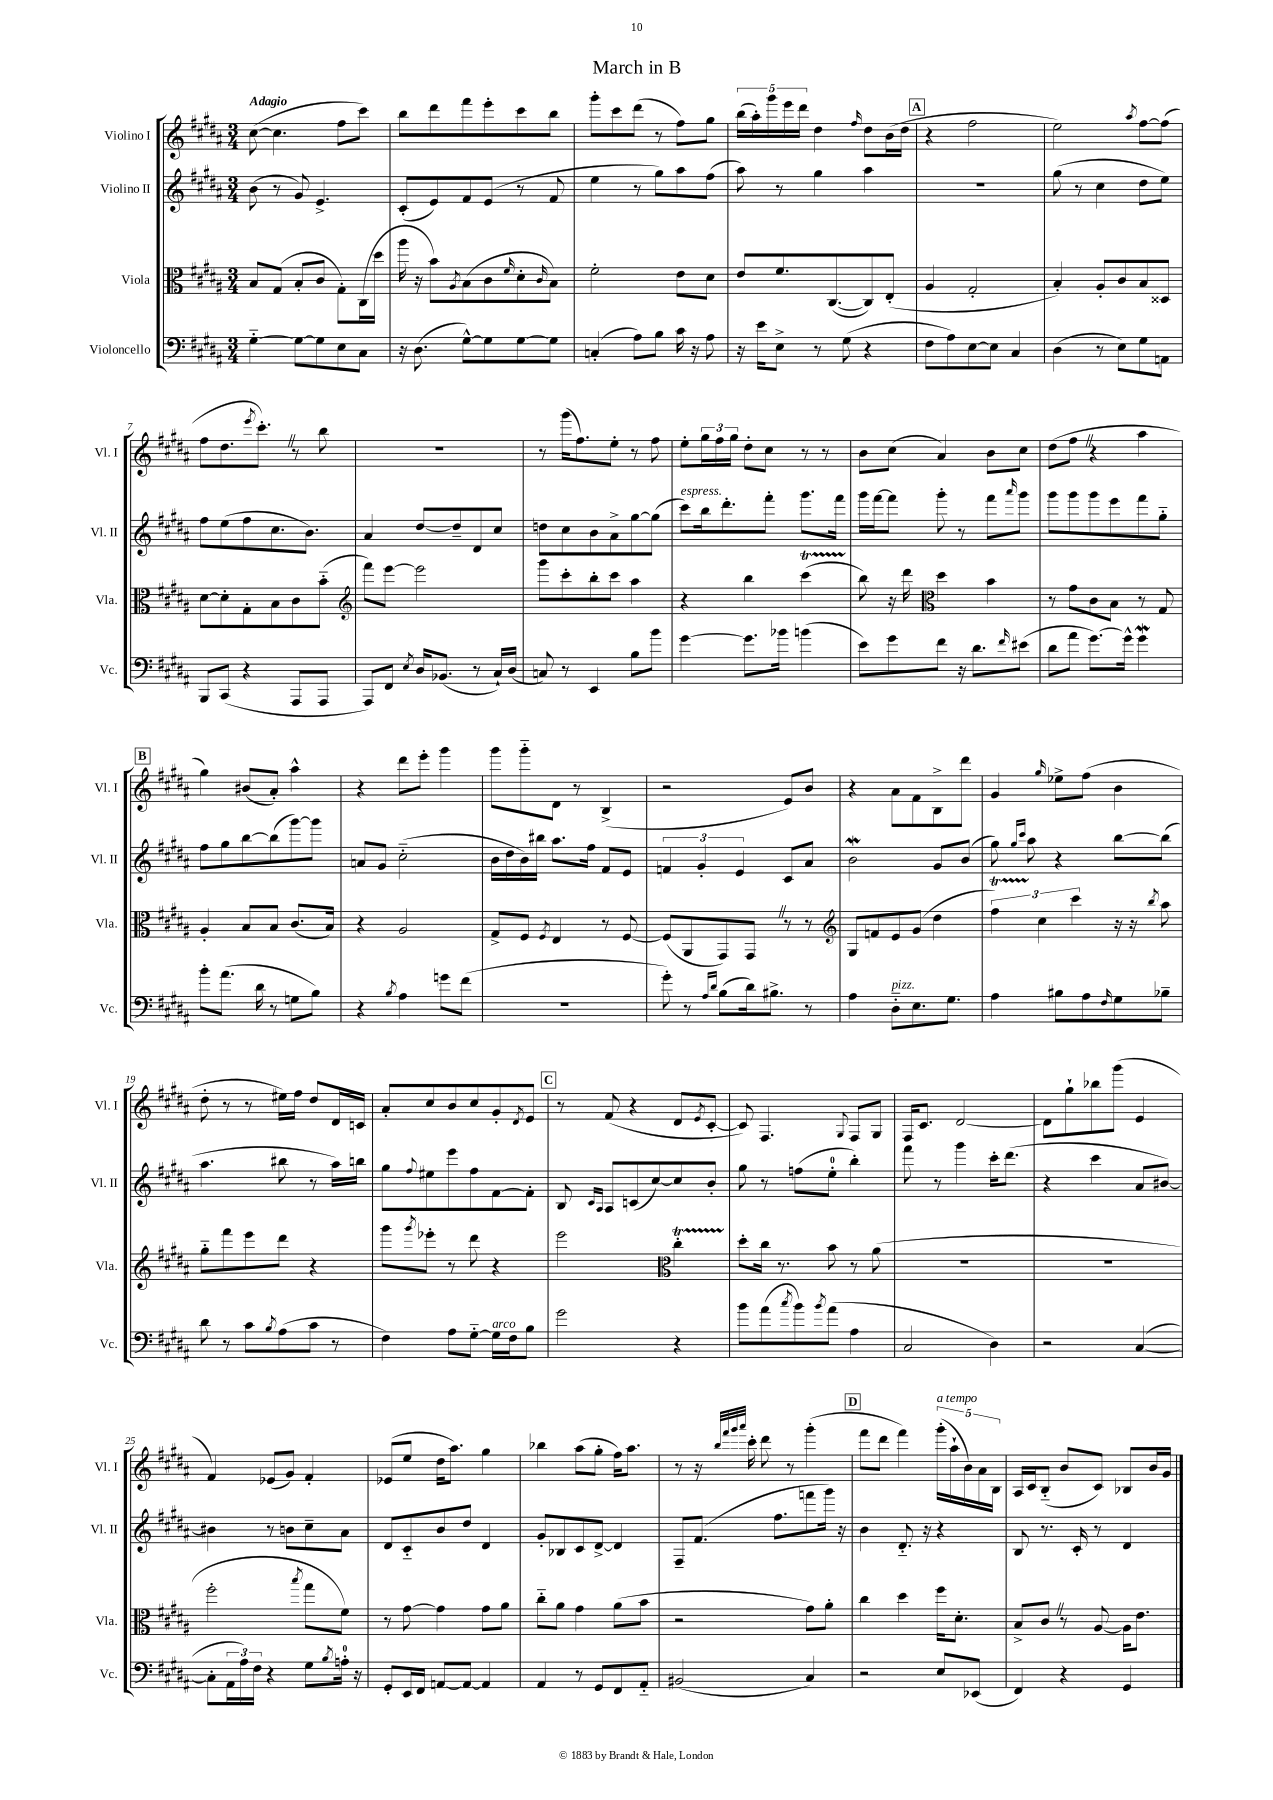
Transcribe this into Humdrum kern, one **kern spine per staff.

**kern	**kern	**kern	**kern
*staff4	*staff3	*staff2	*staff1
*clefF4	*clefC3	*clefG2	*clefG2
*k[f#c#g#d#a#]	*k[f#c#g#d#a#]	*k[f#c#g#d#a#]	*k[f#c#g#d#a#]
*M3/4	*M3/4	*M3/4	*M3/4
[4G#'~\	8B/L	(8b\	([8cc#\
.	(8G#/J	8r	4.cc#\]
8G#\_L	8B'/L	8g#/)	.
8G#\]	8c#/J	4.e^/	.
8E\	8G#'\L)	.	8ff#\L
8C#\J	(16C#\L	.	8ccc#\J)
.	16dd#\JJ	.	.
=	=	=	=
16r	16aa#\	(8c#'/L	8bb\L
(8.D#\	16r	.	.
.	8b\L)	8e/)	8ddd#\
.	8qA#/	.	.
[8G#^^\L)	(8B\	8f#/	8fff#\
8G#\]	8c#\	(8e/J	8eee'\
.	16qqf#/	.	.
[8G#\	8d#'\	8r	8ccc#\
.	16qqc#/	.	.
8G#\]J	8B\J)	8f#/	8bb\J
=	=	=	=
(4C'/	2f#'\	4ee\	8ggg#'\L
.	.	.	8ccc#\
8A#\L)	.	8r	(8ddd#\J
8B\J	.	8gg#\L)	8r
16c#\	8e\L	8aa#\	8ff#\L)
16r	.	.	.
8A#\	8d#\J	(8ff#\J	8gg#\J
=	=	=	=
16r	8e/L	8aa#\)	(20bb\LL
.	.	.	20aa#'\)
16e\LK	.	.	.
.	.	.	20ggg#\
8E^\J	8.f#/	8r	.
.	.	.	20eee\
.	.	.	20ddd#\JJ
8r	.	4gg#\	4dd#\
.	([8.C#/	.	.
(8G#\	.	.	.
.	.	.	16qqff#/
4r	8C#/])	4aa#\	8dd#\L
.	(8E'/J	.	(16b\L
.	.	.	16dd#\JJ
=	=	=	=
8F#\L	4A#/	2.r	4r
8A#\)	.	.	.
[8E\	2G#'/	.	2ff#\
8E\]J	.	.	.
4C#/	.	.	.
=	=	=	=
(4D#\	4B'/)	(8gg#\	2ee\)
.	.	8r	.
8r	8A#'/L	4cc#\	.
8E\L)	8c#/	.	.
.	.	.	8qaa#/
8G#\	8B/	8dd#\L	[8ff#\L
8AA\J	8D##/J	8ee\J)	(8ff#\]J
=	=	=	=
8BBB/L	[8d#\L	8ff#\L	8ff#\L
(8CC#/J	8d#'\]	(8ee\	8.dd#\
4r	8G#'\	8ff#\	.
.	.	.	8qeee/
.	.	.	8.ccc#'\J)
.	8B\	8.cc#\	.
8AAA#/L	8c#\	.	8r
.	.	8.b\J)	.
8AAA#/J	(8b'~\J	.	8bb\
=	=	=	=
*	*clefG2	*	*
8AAA#/L)	8fff#\L)	4a#/	2.r
8FF#/J	[8eee\J	.	.
8qE/	.	.	.
16D#/LK	2eee\]	[8dd#/L	.
(8.BB-/J	.	.	.
.	.	8dd#~/]	.
8r	.	8d#/	.
16C#`/LL)	.	8cc#/J	.
(16D#/JJ	.	.	.
=	=	=	=
8C/)	8ggg#\L	8dd\L	8r
8r	8ccc#'\	8cc#\	(16ggg#\LK
.	.	.	8.ff#\)
4EE/	8bb'\	8b\	.
.	8ccc#\J	8a#^\	8ee'\J
8B\L	4aa#\	[8gg#\	8r
8b\J	.	(8gg#\]J	8ff#\
=	=	=	=
[4g#\	4r	8ccc#\L)	8ee'\L
.	.	16bb\k	24gg#\L
.	.	.	24ff#\
.	.	8.ddd#'\	.
.	.	.	24gg#\JJ
8.g#\]L	4bb\	.	8dd#'\L
.	.	8fff#'\J	8cc#\J
16b-\Jk	.	.	.
(4b\	(4ccc#\	8.ggg#\L	8r
.	.	.	8r
.	.	16fff#\Jk	.
=	=	=	=
8e\L)	8bb\)	16ggg#\LL	8b\L
.	.	[16fff#\J	.
8g#\	16r	8fff#\]J	(8cc#\J
.	16ddd#\	.	.
*	*clefC3	*	*
8f#\J	4dd#\	8ggg#'\	4a#/)
16r	.	8r	.
8.d#\L	.	.	.
.	4b\	8fff#\L	8b\L
16qqf#/	.	16qqaaa#/	.
(8e#\J	.	8ggg#\J	8cc#\J
=	=	=	=
8d#\L	8r	8ggg#\L	(8dd#\L
8a#\J	8g#\L	8ggg#\	8ff#\J
[8.g#\L)	8c#\	8ggg#\	4r
.	8B\J	8eee\	.
16g#^^\]Jk	.	.	.
4g#\	8r	8fff#\	4aa#\
.	8G#/	8gg#'~\J	.
=	=	=	=
8b'\L	4A#'/	8ff#\L	4gg#\)
(8.a#\J	.	8gg#\	.
.	8B/L	[8bb\	(8b#/L
16d#\	.	.	.
8r	8B/J	(8bb\]	8a#'/J)
8G\L	(8.c#/L	[8ggg#\)	4aa#^^\
8B\J)	.	8ggg#\]J	.
.	16B/Jk)	.	.
=	=	=	=
4r	4r	8a/L	4r
.	.	8g#/J	.
8qB/	.	.	.
4A#\	2A#/	(2cc#'~\	8ddd#\L
.	.	.	8eee'\J
8g\L	.	.	4ggg#\
(8f#\J	.	.	.
=	=	=	=
2.r	8G#^/L	16b\LL	8ggg#\L
.	.	16dd#\	.
.	8F#/J	16b\)	8ggg#'~\
.	.	16bb#\JJ	.
.	8qF#/	.	.
.	4E/	8.aa#\L	8d#\J
.	.	.	8r
.	.	16ff#\Jk	.
.	8r	8f#/L	(4B^/
.	[8F#/	8e/J	.
=	=	=	=
8g#'\)	(8F#/]L	6f/	2r
8r	8AA#/	.	.
.	.	6g#'/	.
16qqA#/LL	.	.	.
16qqd#/JJ	.	.	.
(8B\L	8GG#/)	.	.
.	.	6e/	.
16d#\k)	8GG#/J	.	.
8.B#^\J	.	.	.
.	8r	8c#/L	8e/L)
8r	8r	8a#/J	8b/J
=	=	=	=
*	*clefG2	*	*
4A#\	8G#/L	2b\	4r
.	8f/	.	.
8D#'~\L	8e/	.	8a#\L
8.E\	(8g#/J	.	8f#\
.	4dd#\	8g#/L	8B^\
8.G#\J	.	.	.
.	.	(8b/J	8ddd#\J
=	=	=	=
4A#\	6ff#\)	8gg#\)	4g#/
.	.	16qqgg#/LL	.
.	.	16qqccc#/JJ	.
.	.	8aa#\	.
.	6cc#\	.	.
.	.	.	16qqgg#/
8B#\L	.	4r	8ee-^\L
.	6ccc#\	.	.
8A#\	.	.	(8ff#\J
16qqF#/	.	.	.
8G#\	16r	[8bb\L	4b\
.	16r	.	.
.	8qbb/	.	.
8B-~\J	8aa#\	(8bb\]J	.
=	=	=	=
8d#\	8gg#'~\L	4.aa#\	8dd#'\
8r	8fff#\	.	8r
8c#\L	8eee\	.	8r
8qB/	.	.	.
(8A#\	8ddd#\J	8bb#\	16ee#\LL)
.	.	.	16ff#\JJ
8c#\J	4r	8r	8dd#/L
8r	.	16aa#\LL)	16d#/L
.	.	16bb\JJ	16c/JJ
=	=	=	=
4F#\)	8ggg#\L	8gg#\L	8a#'/L
.	8qggg#/	8qqff#/	.
.	8eee-'\J	8ee#\	8cc#/
8A#\L	8r	8eee\	8b/
[8G#'~\J	8ddd#\	8ff#\	8cc#/
16G#\]LL	4r	[8f#\	8g#'/
16F#\J	.	.	.
.	.	.	8qd#/
8B\J	.	8f#'\]J	8e/J
=	=	=	=
2g#\	2eee\	8B/	8r
.	.	16qqc#/LL	.
.	.	16qqA#/JJ	.
.	.	8A#/L	(8f#/
.	.	(8c/	4r
.	.	[8cc#/)	.
*	*clefC3	*	*
4r	4cc#'\	8cc#/]	8d#/L
.	.	.	8qe/
.	.	8b'/J	[8c#'/J
=	=	=	=
8b\L	8dd#'\L	8gg#\	8c#/])
(8a#\	16cc#\Jk	8r	4.F#/
.	8.r	.	.
8qcc#/	.	.	.
8b\)	.	(8ff\L	.
8qb/	.	.	.
(8a#\J	8b\	8ee'\J	.
.	.	.	8qqG#/
4A#\	8r	4bb'\)	8F#/L
.	(8a#\	.	8G#/J
=	=	=	=
2C#/	2.r	8fff#\	16F#/LK
.	.	.	8.c#/J
.	.	8r	.
.	.	4ggg#\	[2d#/
4D#\)	.	16ccc#'\LK	.
.	.	(8.ddd#\J	.
=	=	=	=
2r	2.r	4r	8d#\]L
.	.	.	8gg#`\
.	.	4ccc#\	8bb-\
.	.	.	(8ggg#\J
([4C#/	.	8a#/L	4e/
.	.	[8b#/J)	.
=	=	=	=
8C#'\]L	2ff#'\	4b#\]	4f#/)
24AA#\L	.	.	.
24A#\)	.	.	.
24F#\JJ	.	.	.
4r	.	8r	(8e-/L
.	.	8b\L	8g#/J)
.	8qbb/	.	.
8G#\L	8gg#\L	8cc#~\	4f#'/
8qB/	.	.	.
16A'\Jk	8f#\J)	8a#\J	.
16r	.	.	.
=	=	=	=
8GG#'/L	8r	8d#/L	(8e-/L
16EE/L	[8g#\	8c#'~/	8ee/J
16FF#/JJ	.	.	.
[8AA/L	4g#\]	8b/	16dd#\LK
.	.	.	8.aa#\J)
8AA/_J	.	8dd#/J	.
4AA/]	8g#\L	4d#/	4gg#\
.	8a#\J	.	.
=	=	=	=
4AA#/	8cc#'~\L	8g#'/L	4bb-\
.	8a#\J	8B-/	.
8r	4g#\	8c#/	(8aa#\L
8GG#/L	.	[8d#^/J	8gg#'\J
8FF#/	(8a#\L	4d#/]	16ff#\LK)
.	.	.	8.aa#\J
8AA#'~/J	8b\J	.	.
=	=	=	=
(2BB#/	2r	8F#~/L	8r
.	.	(8.f#/J	16r
.	.	.	32qqbb/LLL
.	.	.	32qqfff#/
.	.	.	32qqggg#/
.	.	.	32qqaaa#/JJJ
.	.	.	16ccc#'\
.	.	.	8ddd#\
.	.	8.ff#\L	.
.	.	.	8r
4C#/)	8g#\L)	8fff\	(4ggg#'\
.	8a#'\J	16ggg#\Jk)	.
.	.	16r	.
=	=	=	=
2r	4cc#\	4b\	8fff#\L
.	.	.	8ddd#\J
.	4dd#\	8.d#'~/	4fff#\)
.	.	16r	.
8E/L	16ff#\LK	4r	(20ggg#'\LL
.	.	.	20aa#`\
.	8.d#'\J	.	.
.	.	.	20b\)
(8EE-/J	.	.	.
.	.	.	20a#\
.	.	.	20B\JJ
=	=	=	=
4FF#/)	8B^/L	8B/	16A#/LL
.	.	.	16c#/J
.	8c#/J	8.r	(8B'~/J
4r	8r	.	8b/L
.	.	16c#'/	.
.	[8A#/	8r	8c#/J)
4GG#/	16A#\]LK	4d#/	8B-/L
.	8.e\J	.	.
.	.	.	16b/L
.	.	.	16g#/JJ
==	==	==	==
*-	*-	*-	*-
